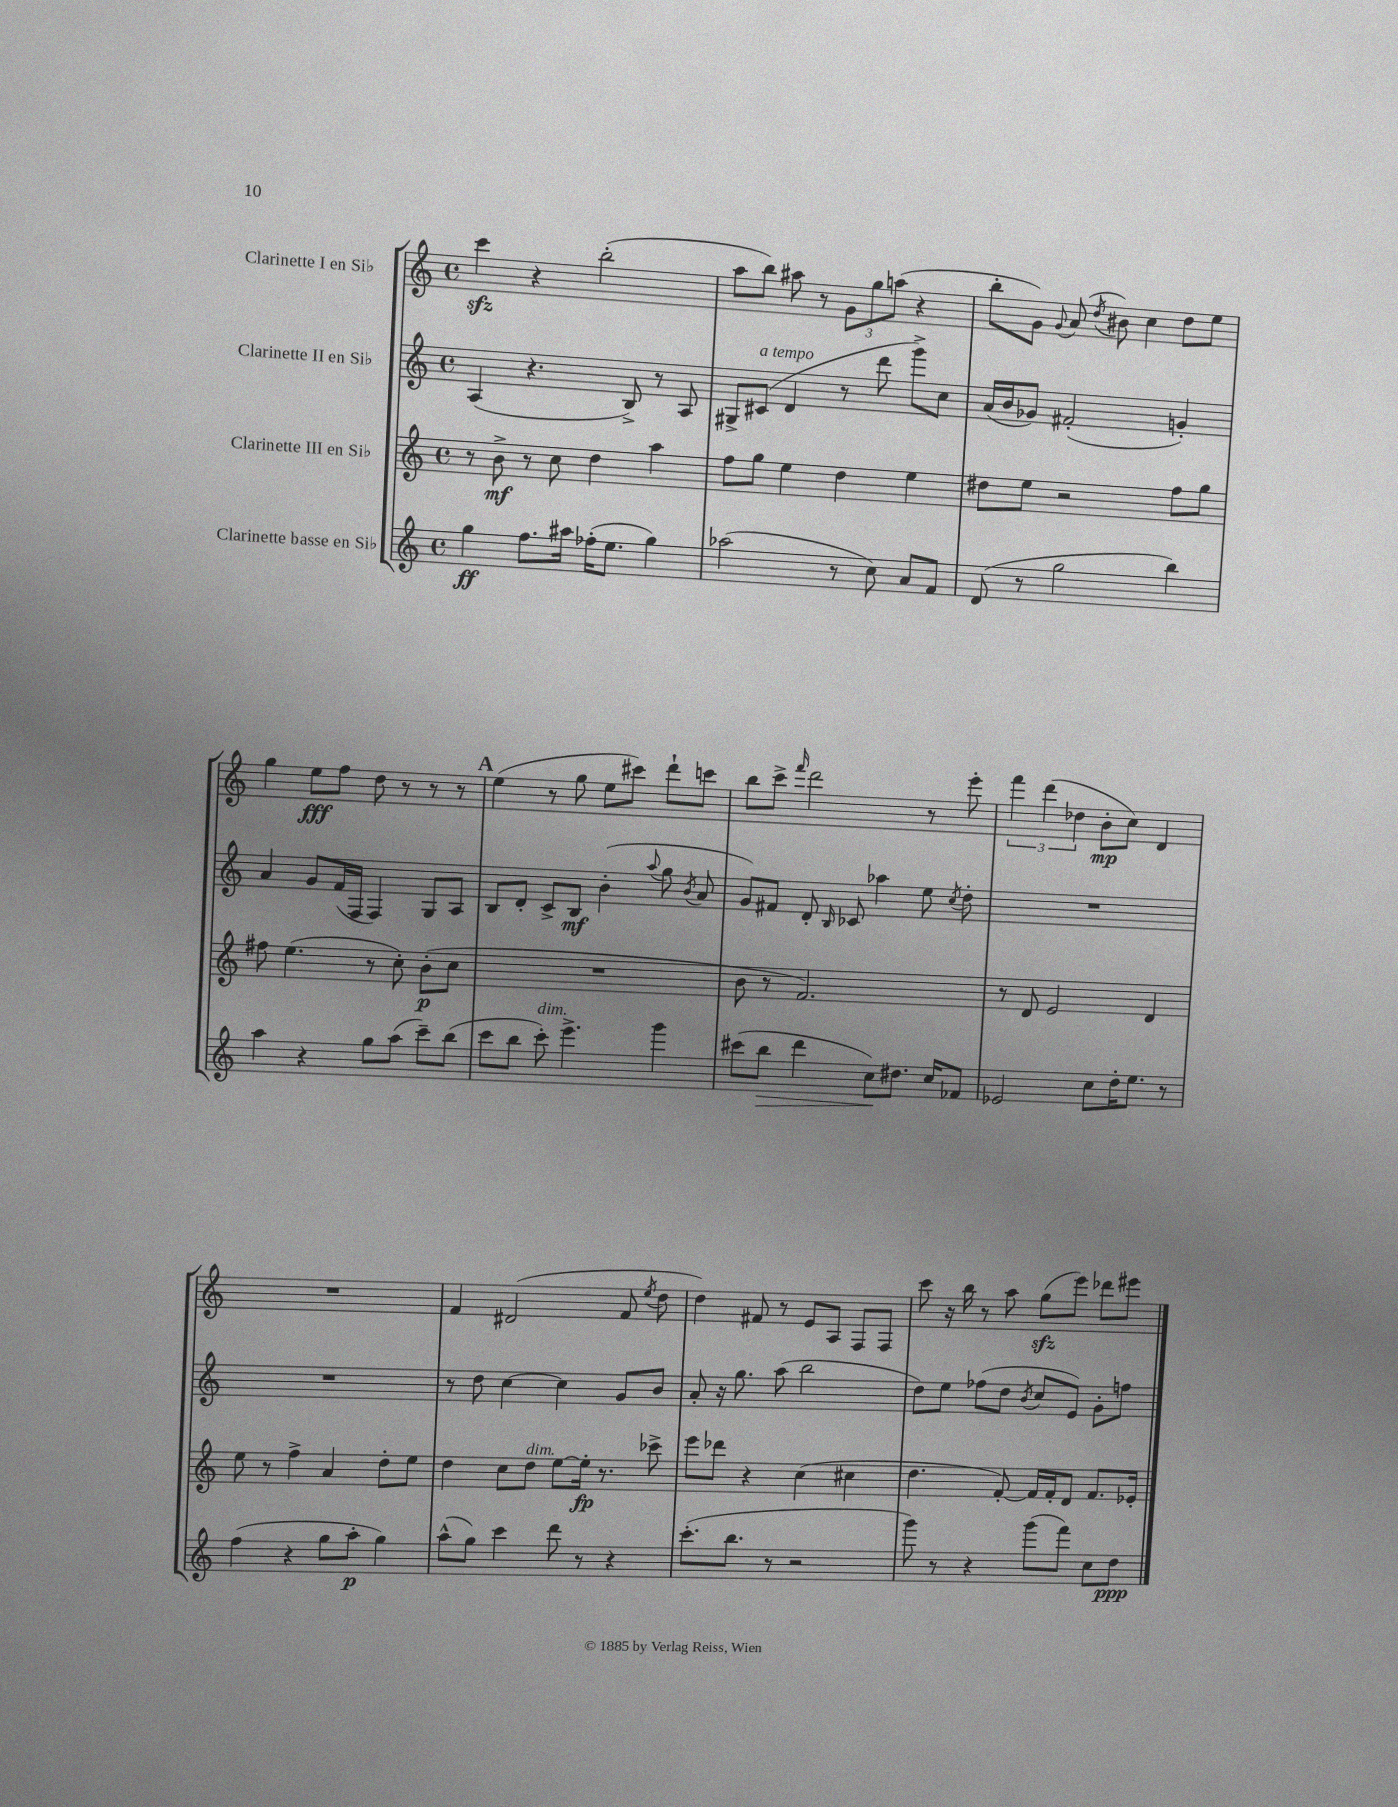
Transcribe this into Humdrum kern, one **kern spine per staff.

**kern	**dynam	**kern	**dynam	**kern	**dynam	**kern	**dynam
*part4	*part4	*part3	*part3	*part2	*part2	*part1	*part1
*staff4	*staff4	*staff3	*staff3	*staff2	*staff2	*staff1	*staff1
*I"Clarinette basse en Si♭	*	*I"Clarinette III en Si♭	*	*I"Clarinette II en Si♭	*	*I"Clarinette I en Si♭	*
*clefG2	*	*clefG2	*	*clefG2	*	*clefG2	*
*k[]	*	*k[]	*	*k[]	*	*k[]	*
*M4/4	*	*M4/4	*	*M4/4	*	*M4/4	*
*met(c)	*	*met(c)	*	*met(c)	*	*met(c)	*
=1	=1	=1	=1	=1	=1	=1	=1
4gg\	ff	8r	.	(4A/	.	4ccczz\	.
.	.	8b^\	mf	.	.	.	.
8.ff\L	.	8r	.	4.r	.	4r	.
.	.	8cc\	.	.	.	.	.
16aa#X\Jk	.	.	.	.	.	.	.
(16ff-X'\KL	.	4dd\	.	.	.	(2bb'\	.
8.ee\J	.	.	.	.	.	.	.
.	.	.	.	8B^/)	.	.	.
4gg\)	.	4aa\	.	8r	.	.	.
.	.	.	.	8A/	.	.	.
=2	=2	=2	=2	=2	=2	=2	=2
(2aa-X\	.	8ff\L	.	8G#X^/L	.	8aa\L	.
!	!	!	!	!LO:TX:a:i:t=a tempo	!	!	!
.	.	8gg\J	.	(8c#X/J	.	8bb\J)	.
.	.	4ee\	.	4d/	.	8aa#X\	.
.	.	.	.	.	.	8r	.
8r	.	4dd\	.	8r	.	12g\L	.
.	.	.	.	.	.	12gg\	.
8cc\)	.	.	.	8ddd\	.	.	.
.	.	.	.	.	.	(12aan\J	.
8a/L	.	4ee\	.	8ggg^\L)	.	4r	.
8f/J	.	.	.	8cc\J	.	.	.
=3	=3	=3	=3	=3	=3	=3	=3
(8d/	.	8dd#X\L	.	(16a/LL	.	8bb'\L	.
.	.	.	.	16b/J	.	.	.
8r	.	8ee\J	.	8g-X/J)	.	8g\J)	.
.	.	.	.	.	.	8qqg/	.
2gg\	.	2r	.	(2f#X'/	.	(8a/	.
.	.	.	.	.	.	8qdd/	.
.	.	.	.	.	.	8b#X\)	.
.	.	.	.	.	.	4cc\	.
4bb\)	.	8ff\L	.	4gn'/)	.	8dd\L	.
.	.	8gg\J	.	.	.	8ee\J	.
!!LO:LB:g=z
=4	=4	=4	=4	=4	=4	=4	=4
4aa\	.	8ff#X\	.	4a/	.	4gg\	.
.	.	(4.ee\	.	.	.	.	.
4r	.	.	.	8g/L	.	8ee\L	fff
.	.	.	.	(16f/L	.	8ff\J	.
.	.	.	.	16F/JJ	.	.	.
8gg\L	.	8r	.	4F/)	.	8dd\	.
(8aa\J	.	8cc'\)	.	.	.	8r	.
8ccc~\L)	.	(8b'\L	p	8G/L	.	8r	.
(8bb\J	.	8cc\J	.	8A/J	.	8r	.
!!LO:REH:place=s1:t=A
=5	=5	=5	=5	=5	=5	=5	=5
8ccc\L	.	1r	.	8B/L	.	(4ee\	.
8bb\J	.	.	.	8d'/J	.	.	.
!LO:TX:a:i:t=dim.	!	!	!	!	!	!	!
8ccc'\)	.	.	.	8c^/L	.	8r	.
4.eee^\	.	.	.	8B/J	mf	8gg\	.
.	.	.	.	(4b'\	.	8ee\L	.
.	.	.	.	.	.	8ccc#X\J)	.
.	.	.	.	8qqaa/	.	.	.
4ggg\	.	.	.	8gg\	.	8ddd`\L	.
.	.	.	.	8qb/	.	.	.
.	.	.	.	8a/	.	8cccn\J	.
=6	=6	=6	=6	=6	=6	=6	=6
(8ccc#X\L	.	8b\	.	8g/L)	.	8bb\L	.
!	!LO:HP:b	!	!	!	!	!	!
8bb\J	>	8r	.	8f#X/J	.	8ccc^\J	.
.	.	.	.	.	.	16qqfff/	.
4ddd\	.	2.f/)	.	8d'/	.	2ddd\	.
.	.	.	.	16qqB/	.	.	.
.	.	.	.	8c-X/	.	.	.
8cc\L)	.	.	.	4aa-X\	.	.	.
8.dd#X\J	]	.	.	.	.	.	.
.	.	.	.	8ee\	.	8r	.
16cc/KL	.	.	.	.	.	.	.
.	.	.	.	8qcc/	.	.	.
8f-X/J	.	.	.	8dd'\	.	8eee'\	.
=7	=7	=7	=7	=7	=7	=7	=7
2e-X/	.	8r	.	1r	.	6fff\	.
.	.	8d/	.	.	.	.	.
.	.	.	.	.	.	(6ddd\	.
.	.	2e/	.	.	.	.	.
.	.	.	.	.	.	6dd-X\	.
8cc\L	.	.	.	.	.	8b'\L	mp
16dd'\K	.	.	.	.	.	8cc\J)	.
8.ee\J	.	.	.	.	.	.	.
.	.	4d/	.	.	.	4d/	.
8r	.	.	.	.	.	.	.
!!LO:LB:g=z
=8	=8	=8	=8	=8	=8	=8	=8
(4ff\	.	8ee\	.	1r	.	1r	.
.	.	8r	.	.	.	.	.
4r	.	4ff^\	.	.	.	.	.
8gg\L	.	4a/	.	.	.	.	.
8aa'\J	p	.	.	.	.	.	.
4gg\)	.	8dd'\L	.	.	.	.	.
.	.	8ee\J	.	.	.	.	.
=9	=9	=9	=9	=9	=9	=9	=9
(8aa^^\L	.	4dd\	.	8r	.	4f/	.
8gg\J)	.	.	.	8dd\	.	.	.
4ccc\	.	8cc\L	.	[4cc\	.	(2d#X/	.
!	!	!LO:TX:a:i:t=dim.	!	!	!	!	!
.	.	8dd\J	.	.	.	.	.
8ddd\	.	[8ee\L	.	4cc\]	.	.	.
8r	.	16ee'\Jk]	fp	.	.	.	.
.	.	8.r	.	.	.	.	.
4r	.	.	.	8g/L	.	8f/	.
.	.	.	.	.	.	8qee/	.
.	.	8ccc-X^\	.	8b/J	.	8dd\	.
=10	=10	=10	=10	=10	=10	=10	=10
(8.ccc'\L	.	8eee\L	.	8a'/	.	4dd\)	.
.	.	8ddd-X\J	.	16r	.	.	.
8.bb\J	.	.	.	8.gg\	.	.	.
.	.	4r	.	.	.	8f#X/	.
8r	.	.	.	(8aa\	.	8r	.
2r	.	(4cc\	.	2bb\	.	8e/L	.
.	.	.	.	.	.	8A/J	.
.	.	4cc#X\	.	.	.	8F/L	.
.	.	.	.	.	.	8F/J	.
=11	=11	=11	=11	=11	=11	=11	=11
8ggg\)	.	4.dd\	.	8dd\L)	.	8ccc\	.
8r	.	.	.	8ee\J	.	16r	.
.	.	.	.	.	.	16bb\	.
4r	.	.	.	(8ff-X\L	.	8r	.
.	.	[8f'/)	.	8dd\J	.	8aa\	.
.	.	.	.	8qb/	.	.	.
(8ggg\L	.	16f/LL]	.	8cc/L	.	(8ggzz\L	.
.	.	16f'/J	.	.	.	.	.
8fff\J)	.	8d/J	.	8e/J)	.	8eee\J)	.
8cc\L	.	8.f/L	.	8g'\L	.	8ddd-X\L	.
8dd\J	ppp	.	.	8ffn\J	.	8eee#X\J	.
.	.	16e-X'/Jk	.	.	.	.	.
==	==	==	==	==	==	==	==
*-	*-	*-	*-	*-	*-	*-	*-
